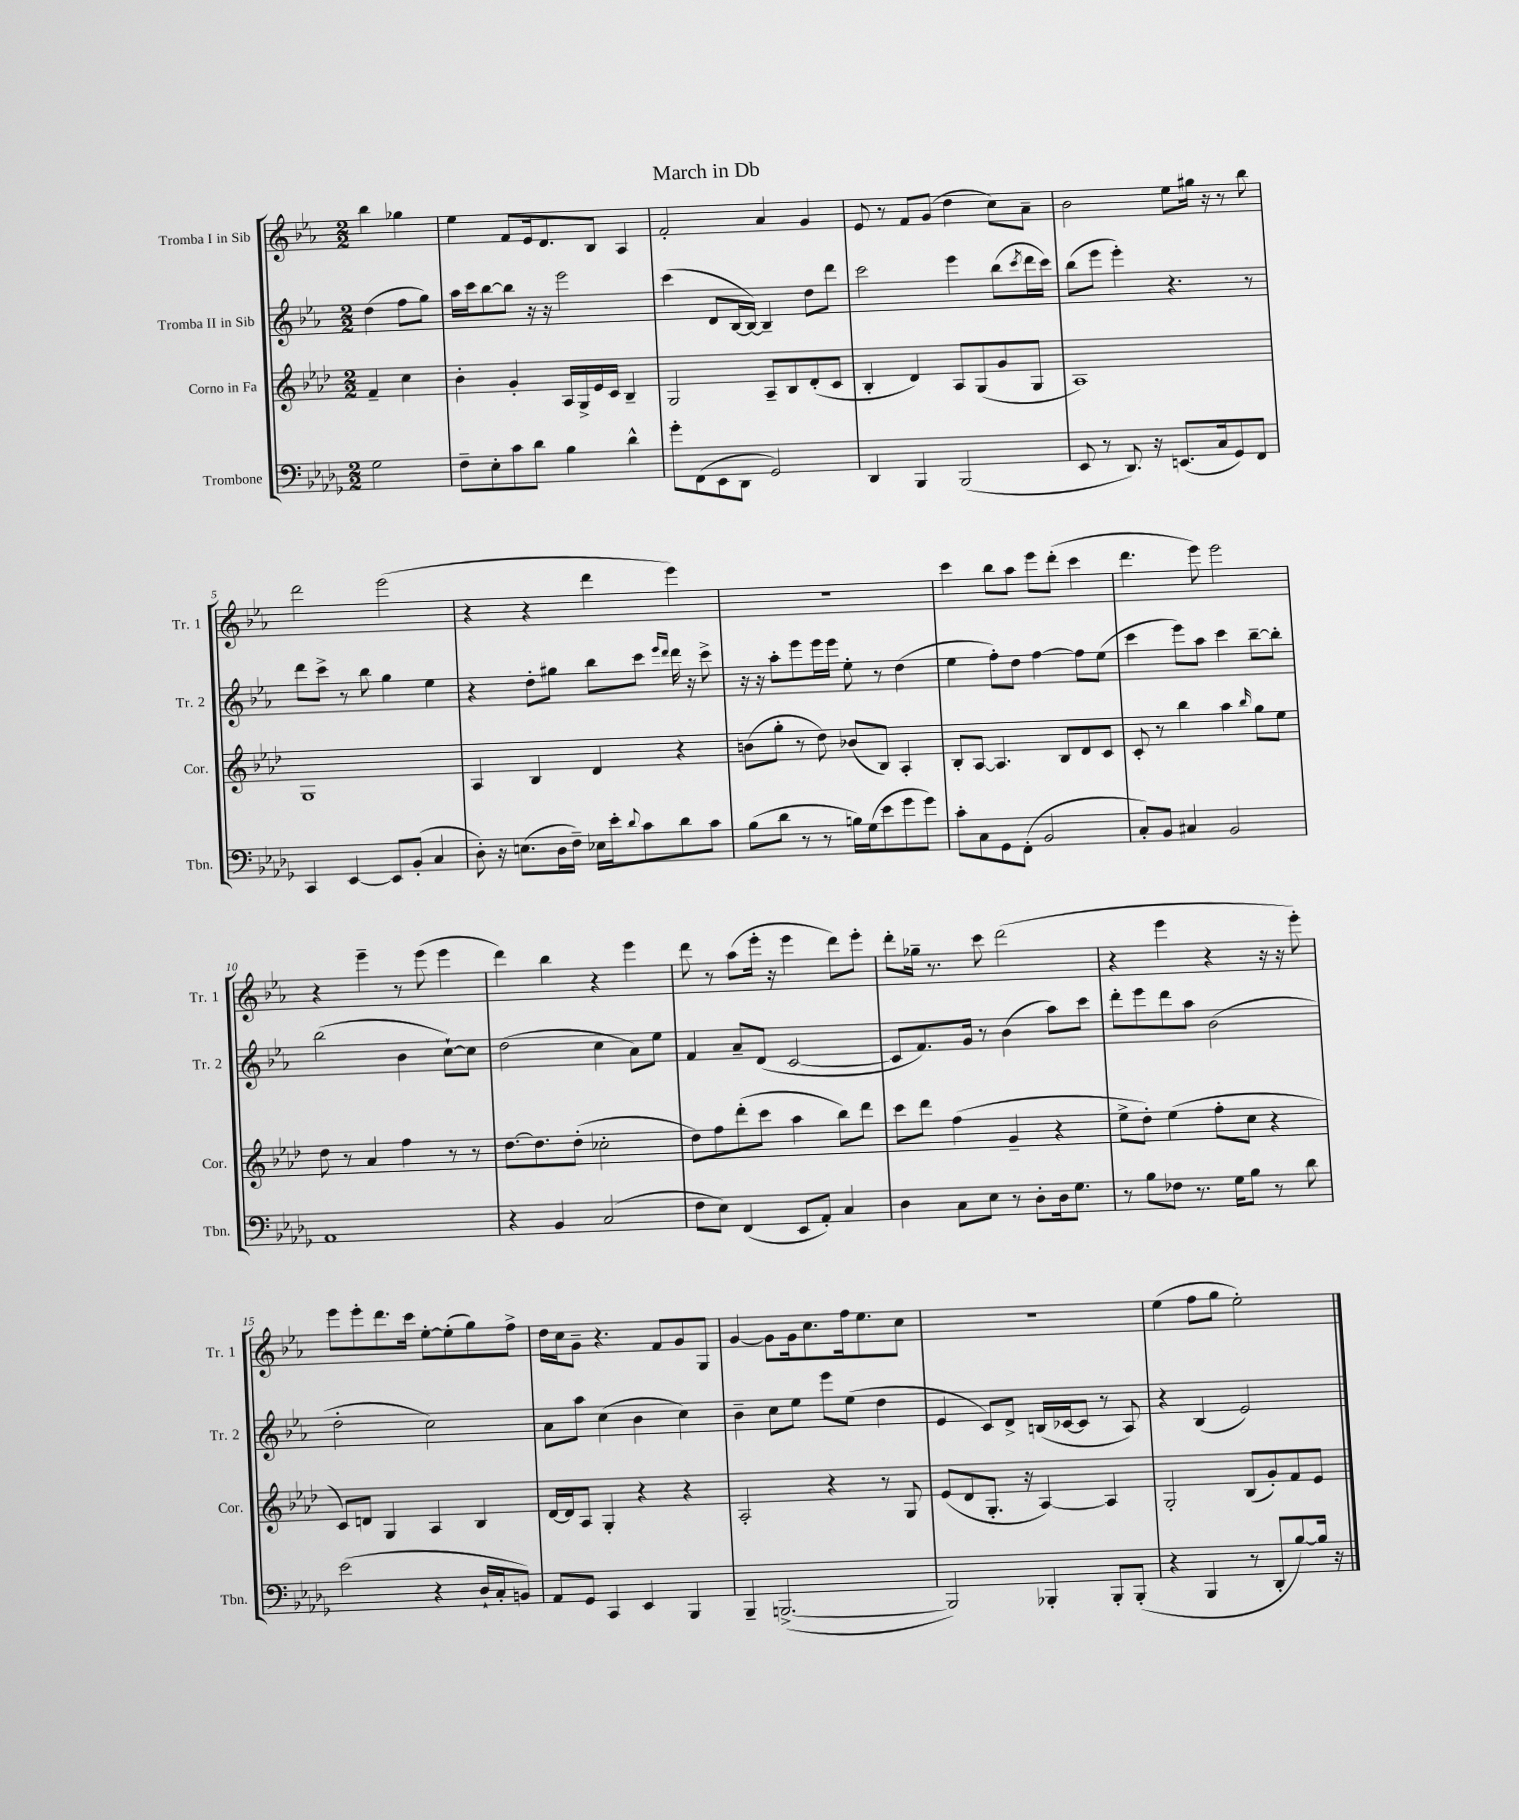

**kern	**kern	**kern	**kern
*staff4	*staff3	*staff2	*staff1
*clefF4	*clefG2	*clefG2	*clefG2
*k[b-e-a-d-g-]	*k[b-e-a-d-]	*k[b-e-a-]	*k[b-e-a-]
*M2/2	*M2/2	*M2/2	*M2/2
2G-	4f~	(4dd	4bb-
.	4cc	8ff	4gg-
.	.	8gg)	.
=	=	=	=
8F~	4b-'	16aa-	4ee-
.	.	16ccc	.
8E-'	.	[8bb-	.
8c	4g'	8bb-]	8f
8d-	.	16r	16e-
.	.	16r	8.d
4B-	16A-	2eee-	.
.	16G^	.	.
.	16e-	.	8B-
.	16c	.	.
4d-^^	4B-~	.	4A-
=	=	=	=
8g-'	2G	(4ccc	2f'
(8FF	.	.	.
8EE-	.	8d	.
8DD-	.	[16B-	.
.	.	16B-_)	.
2GG-)	8A-~	4B-~]	4a-
.	8B-	.	.
.	(8d-'	8dd	4g
.	8c	8ddd	.
=	=	=	=
4DD-	4B-'	2ccc	8e-
.	.	.	8r
4BBB-	4d-)	.	8f
.	.	.	(8g
(2BBB-	8A-	4eee-	4dd
.	(8G	.	.
.	8g	(8bb-	8cc)
.	.	8qccc	.
.	8G	16ddd	8a-~
.	.	16ccc)	.
=	=	=	=
8EE-	1A-)	(8bb-	2b-
8r	.	8eee-	.
8.DD-)	.	4eee-')	.
16r	.	.	.
(8.EE	.	4.r	8ee-
.	.	.	16gg#
16C	.	.	16r
8GG-)	.	.	8r
8FF	.	8r	8bb-
=	=	=	=
4CC	1G	8ddd	2ddd
.	.	8ccc^	.
[4EE-	.	8r	.
.	.	8bb-	.
8EE-]	.	4gg	(2eee-
(8BB-'	.	.	.
4C	.	4ee-	.
=	=	=	=
8D-')	4A-	4r	4r
16r	.	.	.
(8.E	.	.	.
.	4B-	8dd'	4r
16D-	.	8gg#	.
16F~)	.	.	.
16E-	4d-	8bb-	4ddd
16e-'	.	.	.
8qqd-	.	.	.
8c	.	8ccc	.
.	.	16qqeee-	.
.	.	16qqddd	.
8d-	4r	16ddd	4eee-)
.	.	16r	.
8c	.	8ccc^	.
=	=	=	=
(8B-	(8b	16r	1r
.	.	16r	.
8d-	8gg'	8aa-'	.
8r	8r	8eee-	.
8r	8dd-)	16eee-	.
.	.	16eee-	.
16B)	(8b-	8ee-'	.
(16G-	.	.	.
8e-	8B-)	8r	.
8g-	4A-'	(4dd	.
8g-)	.	.	.
=	=	=	=
8c'	8B-'	4ee-	4ccc
8C	[8A-	.	.
8GG-	4.A-]	8ff')	8bb-
(8FF'	.	8dd	8aa-
2BB-	.	[4ff	8eee-
.	8B-	.	(8ddd'
.	8d-	8ff]	4ccc
.	8c	(8ee-	.
=	=	=	=
8C')	8c'	4ccc	4.ddd
8BB-	8r	.	.
4C#	4bb-	8eee-)	.
.	.	8aa-	8eee-)
2BB-	4aa-	4ccc	2eee-
.	16qqbb-	.	.
.	8gg	[8bb-~	.
.	8ee-	8bb-']	.
=	=	=	=
1AA-	8dd-	(2bb-	4r
.	8r	.	.
.	4a-	.	4eee-~
.	4ff	4b-	8r
.	.	.	(8eee-
.	8r	[8cc`)	4eee-
.	8r	8cc]	.
=	=	=	=
4r	[8.dd-	(2dd	4ddd)
.	8.dd-]	.	.
4BB-	.	.	4bb-
.	(8dd-'	.	.
(2C	2cc-'	4cc	4r
.	.	8a-)	4eee-
.	.	8ee-	.
=	=	=	=
8F	8dd-)	4f	8ddd
8E-)	8ff	.	8r
(4FF	(8ddd-'	8a-~	(8aa-
.	8ccc	(8d	16eee-'
.	.	.	16r
8EE-	4aa-	[2c	4eee-
8AA-')	.	.	.
4C	8bb-)	.	8ddd)
.	8ddd-	.	8eee-'
=	=	=	=
4D-	8ccc	8c]	8ddd'
.	8ddd-	8.f)	16gg-~
.	.	.	8.r
8C	(4ff	.	.
.	.	16g	.
8E-	.	8r	8ccc
8r	4g~	(4b-	(2ddd
8D-'	.	.	.
16D-	4r	8aa-)	.
8.G-	.	.	.
.	.	8ccc	.
=	=	=	=
8r	8ee-^	8ddd'	4r
8B-	8dd-')	8eee-	.
8F-	(4ee-	8ddd	4eee-
8.r	.	8aa-	.
.	8ff'	(2b-	4r
16G-	.	.	.
8B-	8cc	.	.
8r	4r	.	16r
.	.	.	16r
8d-	.	.	8eee-')
=	=	=	=
(2e-	8c)	2dd'	8eee-
.	8d	.	8eee-'
.	4G	.	8.ddd
.	.	.	16ccc
4r	4A-	2cc)	[8ee-'
.	.	.	(8ee-']
16D-`	4B-	.	8gg)
16C'	.	.	.
8BB)	.	.	8ff^
=	=	=	=
8AA-	[16d-	8a-	16dd
.	16d-]	.	16cc
8GG-	8A-	8aa-	8g~
4CC	4G'	(4cc	4.r
4EE-	4r	4b-	.
.	.	.	8f
4BBB-	4r	4cc)	8g
.	.	.	8G
=	=	=	=
4BBB-~	2A-'	4b-~	[4g
([2.BBB^	.	8cc	8g]
.	.	8ee-	16g
.	.	.	8.cc
.	4r	8eee-	.
.	.	(8ee-	16ff
.	.	.	8.ee-
.	8r	4dd	.
.	8G	.	8cc
=	=	=	=
2BBB])	(8e-	4e-	1r
.	8d-	.	.
.	8.G'	8c)	.
.	.	8d^	.
.	16r	.	.
4BBB-'	[4A-)	(16B	.
.	.	[16c-	.
.	.	8c-]	.
8BBB-'	4A-]	8r	.
(8BBB-'	.	8A-)	.
=	=	=	=
4r	2G'	4r	(4ee-
4BBB-	.	(4B-	8ff
.	.	.	8gg
8r	(8B-	2e-)	2ee-')
8DD-'	8g')	.	.
[8B-)	8f	.	.
16B-]	8e-	.	.
16r	.	.	.
==	==	==	==
*-	*-	*-	*-
